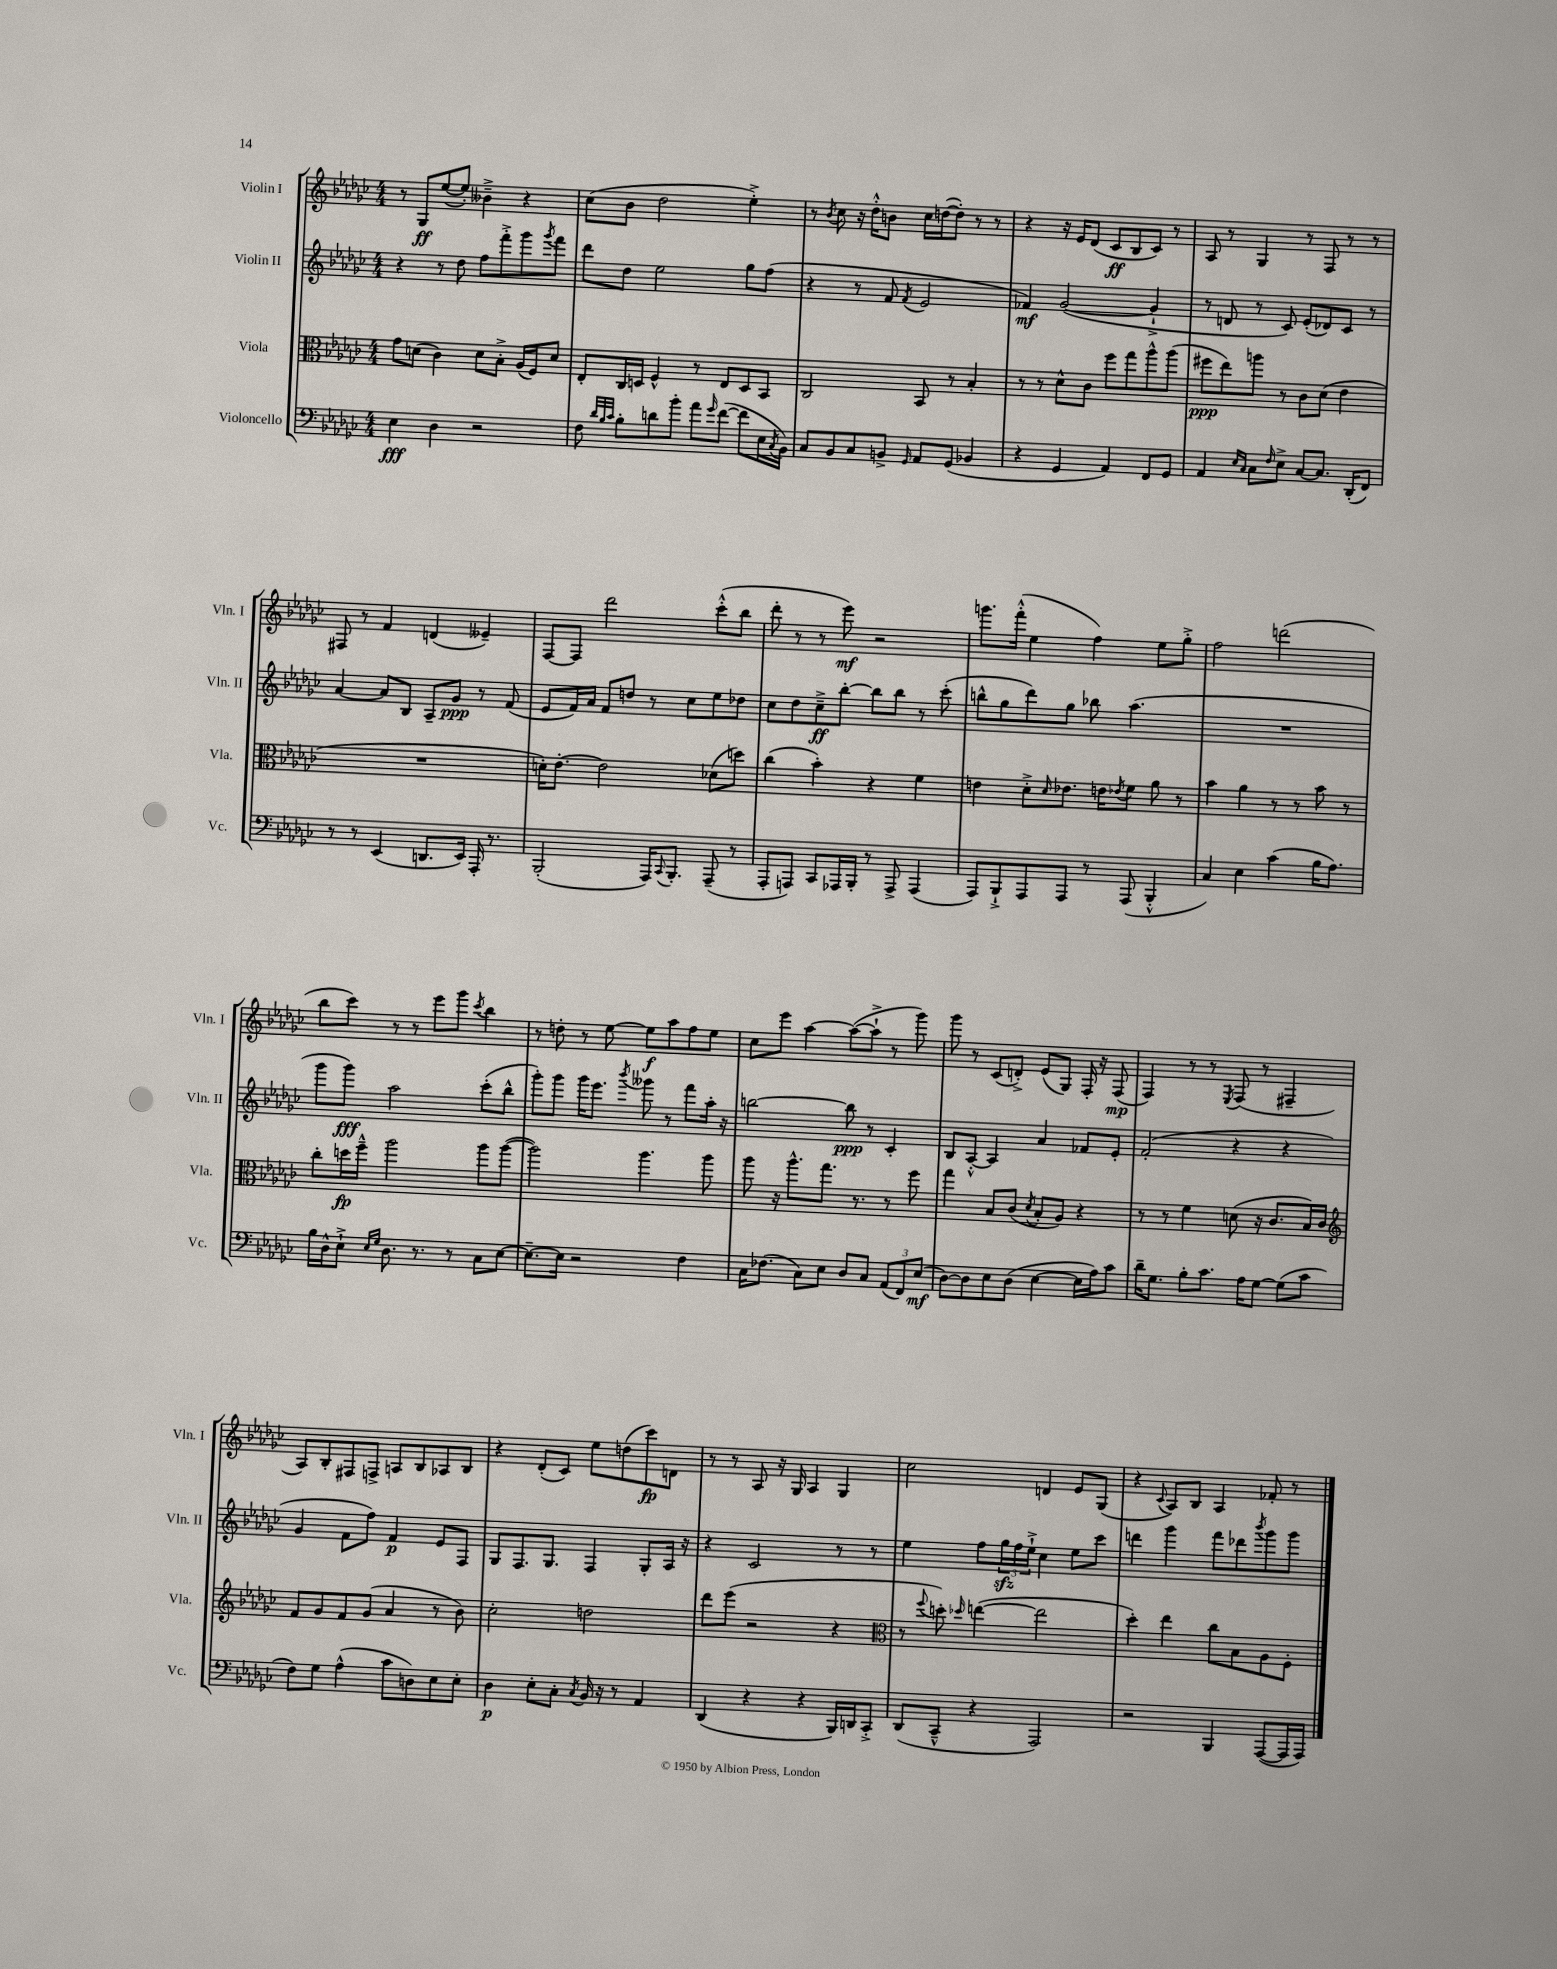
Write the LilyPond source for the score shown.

<<
\new StaffGroup <<
\new Staff = "s0" \with { instrumentName = "Violin I" shortInstrumentName = "Vln. I" } {
    \clef treble \key ges \major \numericTimeSignature \time 4/4
    r8 ges8\ff ees''8~( ees''8-.) beses'4---> r4 |
    ces''8( bes'8 des''2 ees''4-.->) |
    r8 \acciaccatura { bes'8 } ces''8 r16 des''16-.-^ b'8 ces''16 d''16~( d''8-.) r8 r8 |
    r4 r16 ees'16 des'8( ces'8\ff bes8 ces'8) r8 |
    aes8 r8 ges4 r8 f8 r8 r8 |
    fis8 r8 f'4 d'4( eeses'4--) |
    f8~ f8 des'''2 ces'''8-.-^( bes''8 |
    des'''8-. r8 r8 ees'''8\mf) r2 |
    g'''8. f'''16-.-^( ees''4 f''4) ees''8 ges''8-.-> |
    f''2 d'''2( |
    bes''8 ces'''8) r8 r8 ees'''8 ges'''8 \acciaccatura { ces'''8 } bes''4 |
    r8 d''8-. r8 ees''8~ ees''8\f aes''8 f''8 ees''8 |
    ces''8 ees'''8 aes''4~ aes''8~( aes''8-!-> r8 ges'''8) |
    ges'''8 r8 ces'8( d'8-.->) ees'8( ges8) f16-. r16 f8\mp( |
    f4) r8 r8 \acciaccatura { ees8 } f8( r8 fis4-- |
    aes8) bes8-. fis8 f8-> a8 bes8 aes8 bes8 |
    r4 des'8-.( ces'8) ees''8 d''8( ces'''8\fp) d'8 |
    r8 r8 aes8 r16 ges16 aes4 ges4 |
    ces''2 d'4 ees'8 ges8( |
    r4 \appoggiatura { ces'8 } aes8) bes8 aes4 fes'8-. r8 \bar "|." |
}
\new Staff = "s1" \with { instrumentName = "Violin II" shortInstrumentName = "Vln. II" } {
    \clef treble \key ges \major \numericTimeSignature \time 4/4
    r4 r8 des''8 f''8 f'''8-.-> ges'''8 \acciaccatura { ges'''8 } f'''8 |
    des'''8 des''8 ees''2 ges''8 f''8( |
    r4 r8 f'8 \acciaccatura { f'8 } ees'2 |
    fes'4\mf) ges'2~( ges'4-!-> |
    r8 d'8 r8 ces'8) ees'8-.( des'8) ces'8 r8 |
    aes'4~ aes'8 bes8 aes8-- ges'8\ppp r8 f'8( |
    ees'8 f'16) aes'16 f'8 d''8 r8 ces''8 ees''8 des''8 |
    ces''8 des''8 ces''8--->\ff bes''8~-. bes''8 bes''8 r8 ces'''8-.( |
    b''8-^ ges''8 des'''8) ges''8 bes''8 aes''4.( |
    R1 |
    ges'''8 ges'''8\fff) aes''2 ces'''8-.( bes''8-^ |
    ges'''8-.) ges'''8 ges'''16 ees'''8. \acciaccatura { bes'''8 } geses'''8 r8 f'''8 aes''16-. r16 |
    b''2~ b''8\ppp r8 ces'4-. |
    bes8 aes8~-.-^ aes4 aes'4 fes'8 ees'8-. |
    f'2-.( r4 r4 |
    ges'4 f'8 f''8) f'4\p ees'8 f8 |
    ges8 f8. ges8. f4 ges8-. aes16 r16 |
    r4 ces'2 r8 r8 |
    ees''4 f''8 \tuplet 3/2 { ges''16\sfz f''16 ees''16-!-> } ces''4 ees''8 ces'''8 |
    d'''4 ges'''4 f'''8 des'''8 \acciaccatura { bes'''8 } ges'''8 ges'''8 \bar "|." |
}
\new Staff = "s2" \with { instrumentName = "Viola" shortInstrumentName = "Vla." } {
    \clef alto \key ges \major \numericTimeSignature \time 4/4
    ges'8 d'8( ces'4) d'8 bes8-.-> aes16( f16) d'8 |
    ees8-. ces16 d16 f4-^ r8 ees8 d8 bes,8 |
    ces2 bes,8 r8 bes4-. |
    r8 r8 des'8-^ ces'8 f''8 ges''8 aes''8-^ aes''8( |
    fis''8\ppp ees''8) a''8 r8 ces'8 des'8( ees'4 |
    R1 |
    d'16-.) ees'8.~-. ees'2 des'8( d''8) |
    ces''4( bes'4-.) r4 f'4 |
    e'4 des'8-.-> \grace { des'16 } ees'8. e'16 \acciaccatura { ees'8 } f'8 aes'8 r8 |
    bes'4 aes'4 r8 r8 bes'8 r8 |
    ces''8-. d''16\fp f''16---^ aes''2 aes''8 aes''8~( |
    aes''2) aes''4. aes''8 |
    aes''8 r16 aes''8.-^ ges''8. r8. r8 f''8 |
    ges''4 bes8 ces'8( \acciaccatura { des'8 } bes8-. aes8) r4 |
    r8 r8 f'4 d'8( r16 ces'8. bes16) ces'16 |
    \clef treble f'8 ges'8 f'8 ges'8( aes'4 r8 bes'8) |
    ces''2-. d''2 |
    des'''8 ees'''8( r2 r4 |
    \clef alto r8 \appoggiatura { f''8 } d''8-.) \grace { des''16 } e''4~( e''2 |
    des''4-.) ees''4 ces''8 bes8 aes8 f8-. \bar "|." |
}
\new Staff = "s3" \with { instrumentName = "Violoncello" shortInstrumentName = "Vc." } {
    \clef bass \key ges \major \numericTimeSignature \time 4/4
    ees4\fff des4 r2 |
    f8 \grace { des'32 bes32 ces'32 } bes8-. d'8 bes'8-. aes'8 \grace { ges'16 } f'8~( f'8 ees16 \acciaccatura { ces8 } bes,16) |
    ces8 bes,8 ces8 b,8-> \grace { ges,16 } aes,8 ges,8( bes,4 |
    r4 ges,4 aes,4) f,8 ges,8 |
    aes,4 \grace { ees16 ces16 } ces8 \grace { f16 } ees8-> ces8~ ces8. des,16-.( f,8) |
    r8 r8 ees,4( d,8. ees,16) aes,,16-. r8. |
    bes,,2-.( aes,,16) \appoggiatura { ces,8 } bes,,8.-. aes,,8--( r8 |
    aes,,8-. a,,8) ces,8 aes,,16 bes,,16-. r8 aes,,8-> aes,,4( |
    aes,,8) bes,,8-!-> aes,,8 aes,,8 r8 aes,,8( bes,,4-.-^ |
    ces4) ees4 ces'4( bes16 aes8.) |
    bes16 des16-^ ees8-!-> \grace { ees16 ges16 } des8. r8. r8 ces8 ees8~ |
    ees8.~-- ees16 r2 f4 |
    ces16 fes8.( ces8) ees8 des8 ces8 \tuplet 3/2 { aes,8( f,8) ees8\mf( } |
    des8~) des8 ees8 des8( ees4~ ees16 aes16) ces'8 |
    des'16-- ges8. bes8-. ces'8. aes16 ges8~ ges8( ces'8 |
    f8) ges8 aes4-^( ces'8 d8) ees8 ees8-. |
    des4\p ees8-. ces8-. \acciaccatura { ces8 } bes,16 r16 r8 aes,4 |
    des,4( r4 r4 bes,,16) d,16 ces,8-.-> |
    des,8( ces,8---^ r4 aes,,2) |
    r2 bes,,4 aes,,8~( aes,,16 aes,,16) \bar "|." |
}
>>
>>
\layout { \context { \Score \remove "Bar_number_engraver" } }
